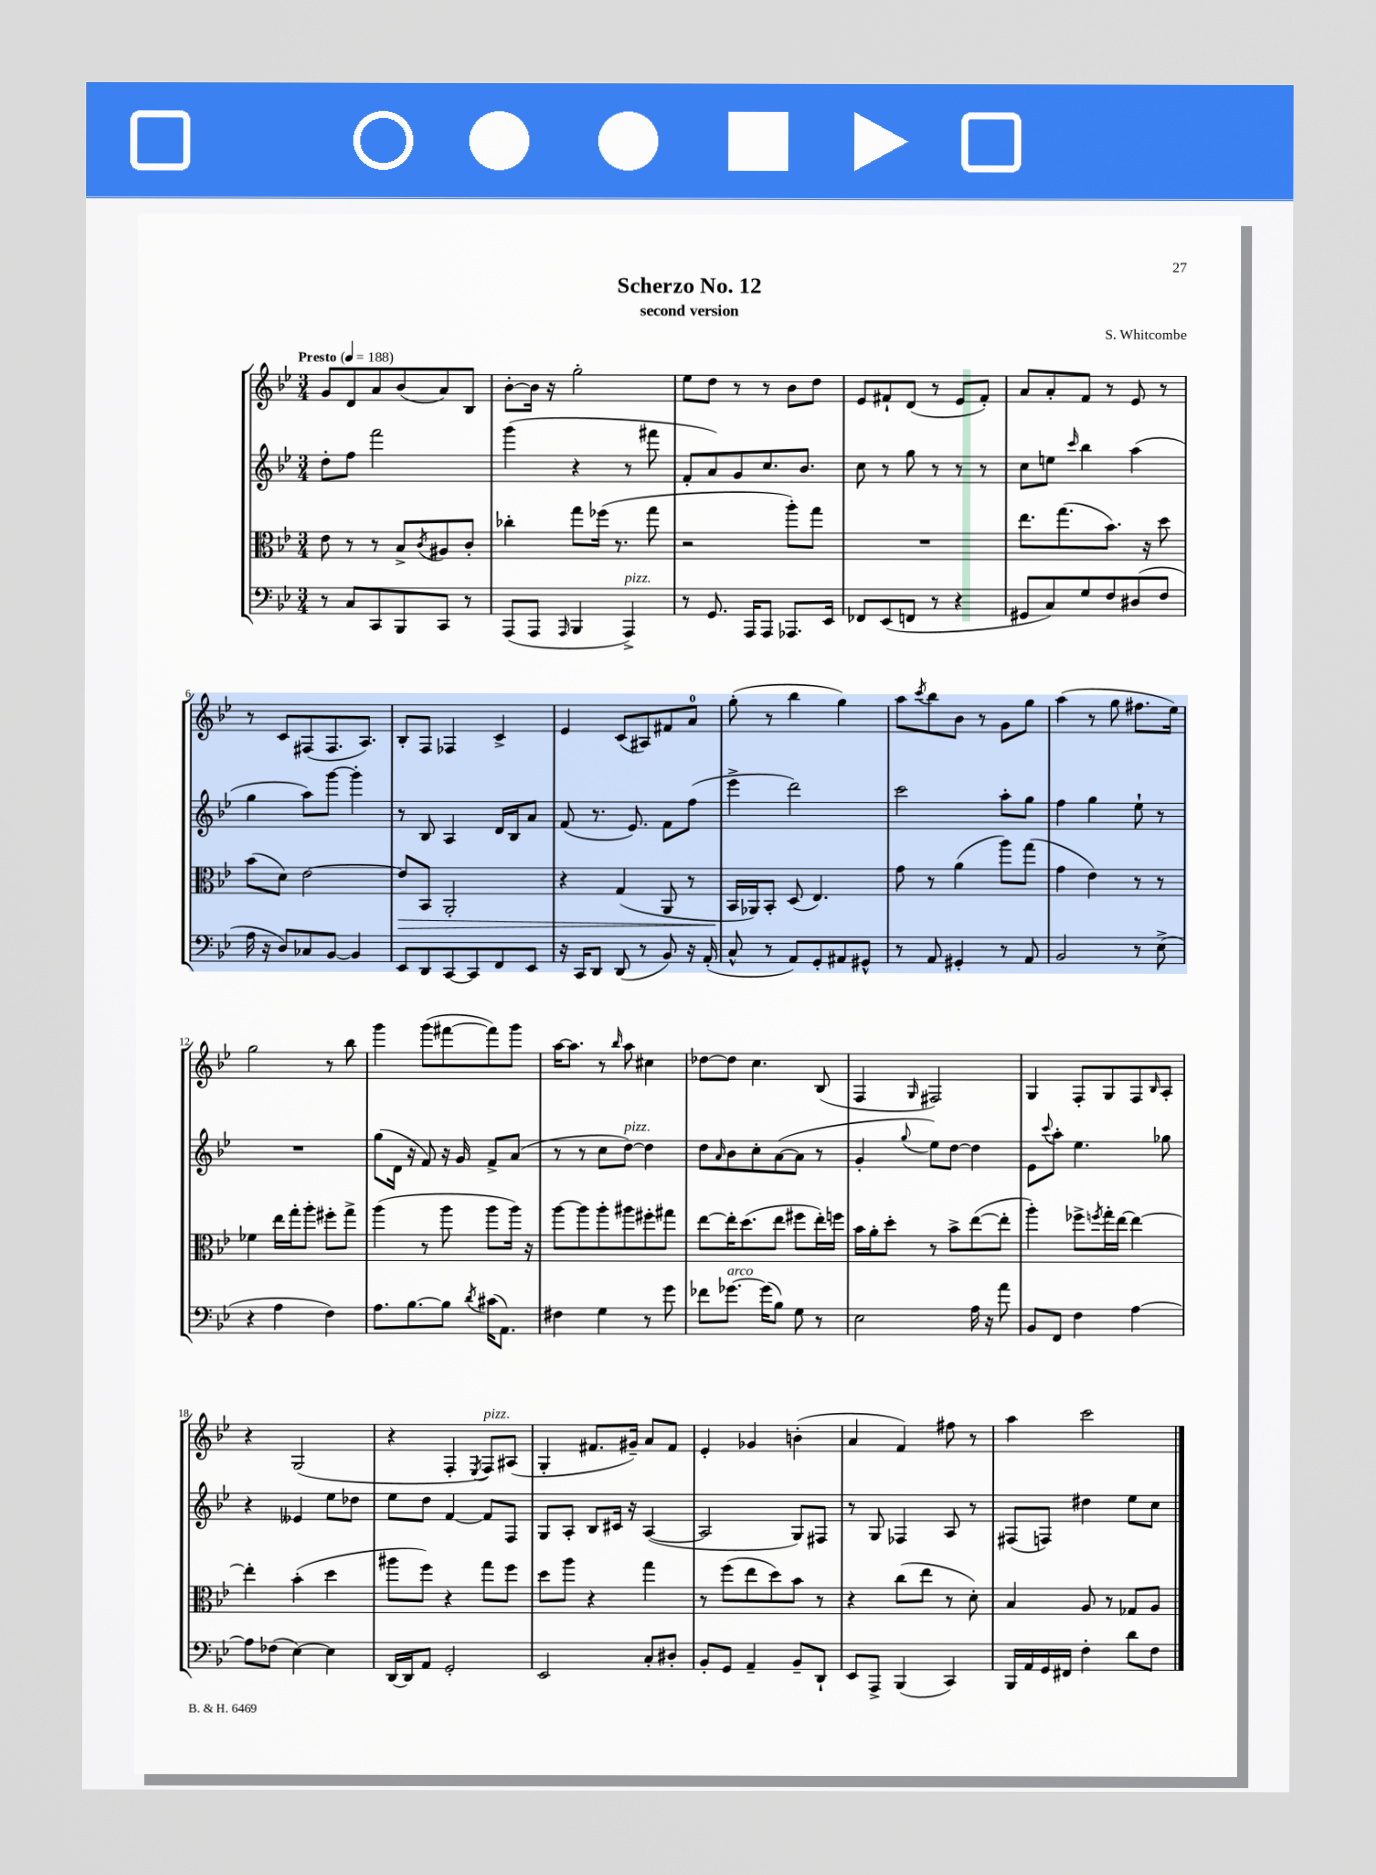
\header { title = "Scherzo No. 12" composer = "S. Whitcombe" subtitle = "second version" }
<<
\new StaffGroup <<
\new Staff = "s0" {
    \clef treble \key bes \major \numericTimeSignature \time 3/4 \tempo "Presto" 4 = 188
    g'8 d'8 a'8 bes'8( a'8) bes8 |
    bes'8~-. bes'16 r16 g''2-. |
    ees''8 d''8 r8 r8 bes'8 d''8 |
    ees'8 fis'8-! d'8( r8 ees'8 fis'8-.) |
    a'8 a'8-. f'8 r8 ees'8 r8 |
    r8 c'8 fis8( fis8. a8.) |
    bes8-. f8 fes4 c'4-> |
    ees'4 c'8( ais8) fis'8 a'8-0 |
    g''8-.( r8 bes''4 g''4) |
    a''8 \acciaccatura { c'''8 } bes''8 bes'8 r8 g'8 g''8 |
    a''4( r8 g''8 fis''8. ees''16) |
    g''2 r8 bes''8 |
    g'''4 g'''8( fis'''8~ fis'''8) g'''8 |
    a''16~ a''8. r8 \grace { bes''16 } a''8 cis''4 |
    des''8~ des''8 c''4. bes8( |
    f4 \grace { g16 } fis2) |
    g4 f8-. g8 f8 \grace { bes16 } a8-. |
    r4 g2( |
    r4 f4-. \acciaccatura { ees8 } f8^\markup { \italic "pizz." }) ais8( |
    g4-. fis'8. gis'16--) a'8 fis'8 |
    ees'4-. ges'4 b'4-.( |
    a'4 f'4) fis''8 r8 |
    a''4 c'''2 \bar "|." |
}
\new Staff = "s1" {
    \clef treble \key bes \major \numericTimeSignature \time 3/4
    d''8-. f''8 f'''2 |
    g'''4( r4 r8 fis'''8 |
    f'8-. a'8) g'8 c''8. bes'8. |
    c''8 r8 g''8 r8 r8 r8 |
    c''8 e''8 \grace { c'''16 } bes''4 a''4( |
    g''4 a''8) g'''8~ g'''4-. |
    r8 bes8 a4 d'16 bes16 a'8 |
    f'8( r8. ees'8.) f'8 f''8( |
    ees'''4-> d'''2) |
    c'''2 a''8-. g''8 |
    f''4 g''4 ees''8-! r8 |
    R2. |
    g''8( d'16 r16 f'8) r16 g'16 f'8-> a'8( |
    r8 r8 c''8 d''8~^\markup { \italic "pizz." }) d''4 |
    d''8 \grace { a'16 } bes'8 c''8-. a'8~( a'8 r8 |
    g'4-. \appoggiatura { g''8 } ees''8) d''8~ d''4 |
    ees'8 \appoggiatura { c'''8 } a''8-. ees''4. ges''8 |
    r4 eeses'4 ees''8 des''8 |
    ees''8 d''8 f'4~ f'8 f8 |
    g8 a8-. bes8 cis'16 r16 a4~( |
    a2 g8) fis8 |
    r8 g8 fes4 a8 r8 |
    fis8( f8) dis''4 ees''8 c''8 \bar "|." |
}
\new Staff = "s2" {
    \clef alto \key bes \major \numericTimeSignature \time 3/4
    ees'8 r8 r8 bes8-> \acciaccatura { c'8 } ais8 c'8-. |
    ces''4-. g''8 fes''16( r8. g''8 |
    r2 a''8-.) g''8 |
    R2. |
    ees''8. g''8.( bes'8.) r16 d''8 |
    bes'8( d'8) ees'2~ |
    ees'8\> bes,8 a,2-. |
    r4 g4( a,8 r8 |
    bes,16\! aes,16) bes,8-. d8( ees4.) |
    g'8 r8 a'4( a''8) g''8( |
    g'4 ees'4) r8 r8 |
    fes'4 ees''16 g''16-. a''8-. fis''8-. g''8-> |
    a''4( r8 a''8 a''8 a''16) r16 |
    a''8~ a''8 a''8-. ais''8 fis''8-. gis''8 |
    ees''8~ ees''16-. d''8.( ees''8 fis''8 ees''16-.) f''16 |
    bes'16 a'16-. d''8-. r8 bes'8-> ees''8~( ees''8-. |
    a''4-.) fes''8-> \acciaccatura { f''8 } g''16-. ees''16~ ees''4~ |
    ees''4-. bes'4-.( d''4 |
    ais''8 f''8) r4 g''8 f''8 |
    d''8 a''8 r4 g''4 |
    r8 f''8( ees''8 d''8) bes'8 r8 |
    r4 c''8( ees''8 r8 d'8-.) |
    bes4 a8 r8 ges8 a8 \bar "|." |
}
\new Staff = "s3" {
    \clef bass \key bes \major \numericTimeSignature \time 3/4
    r8 c8 c,8 bes,,8 c,8 r8 |
    a,,8( a,,8 \grace { a,,16 } bes,,4 a,,4->^\markup { \italic "pizz." }) |
    r8 g,8. a,,16 a,,8 aes,,8. ees,16 |
    fes,8 ees,8( f,8 r8 r4 |
    gis,8 c8) g8 f8 dis8( f8 |
    a16 r16 d8) ces8 bes,8~ bes,4 |
    ees,8 d,8 c,8~ c,8 f,8 ees,8 |
    r16 c,16 d,8 d,8( r8 bes,8) r16 a,16-.( |
    c8-^ r8 a,8) g,8-. ais,8 gis,8-^ |
    r8 a,8 gis,4-. r8 a,8 |
    bes,2 r8 ees8->( |
    r4 a4 f4) |
    a8. bes8.~ bes8 \acciaccatura { d'8 } cis'16( a,8.) |
    fis4 g4 r8 g'8 |
    fes'8 ges'8.~^\markup { \italic "arco" } ges'16( bes8) g8 r8 |
    ees2 a16 r16 a'8 |
    bes,8 f,8 f4 a4~ |
    a8 fes8( ees4~) ees4 |
    d,16~ d,16 a,8 g,2-. |
    ees,2 c8-. dis8-. |
    bes,8-. g,8 a,4-- bes,8-- d,8-! |
    ees,8 a,,8-> bes,,4( c,4) |
    bes,,16 a,16 g,16 fis,16 f4-. d'8 f8 \bar "|." |
}
>>
>>
